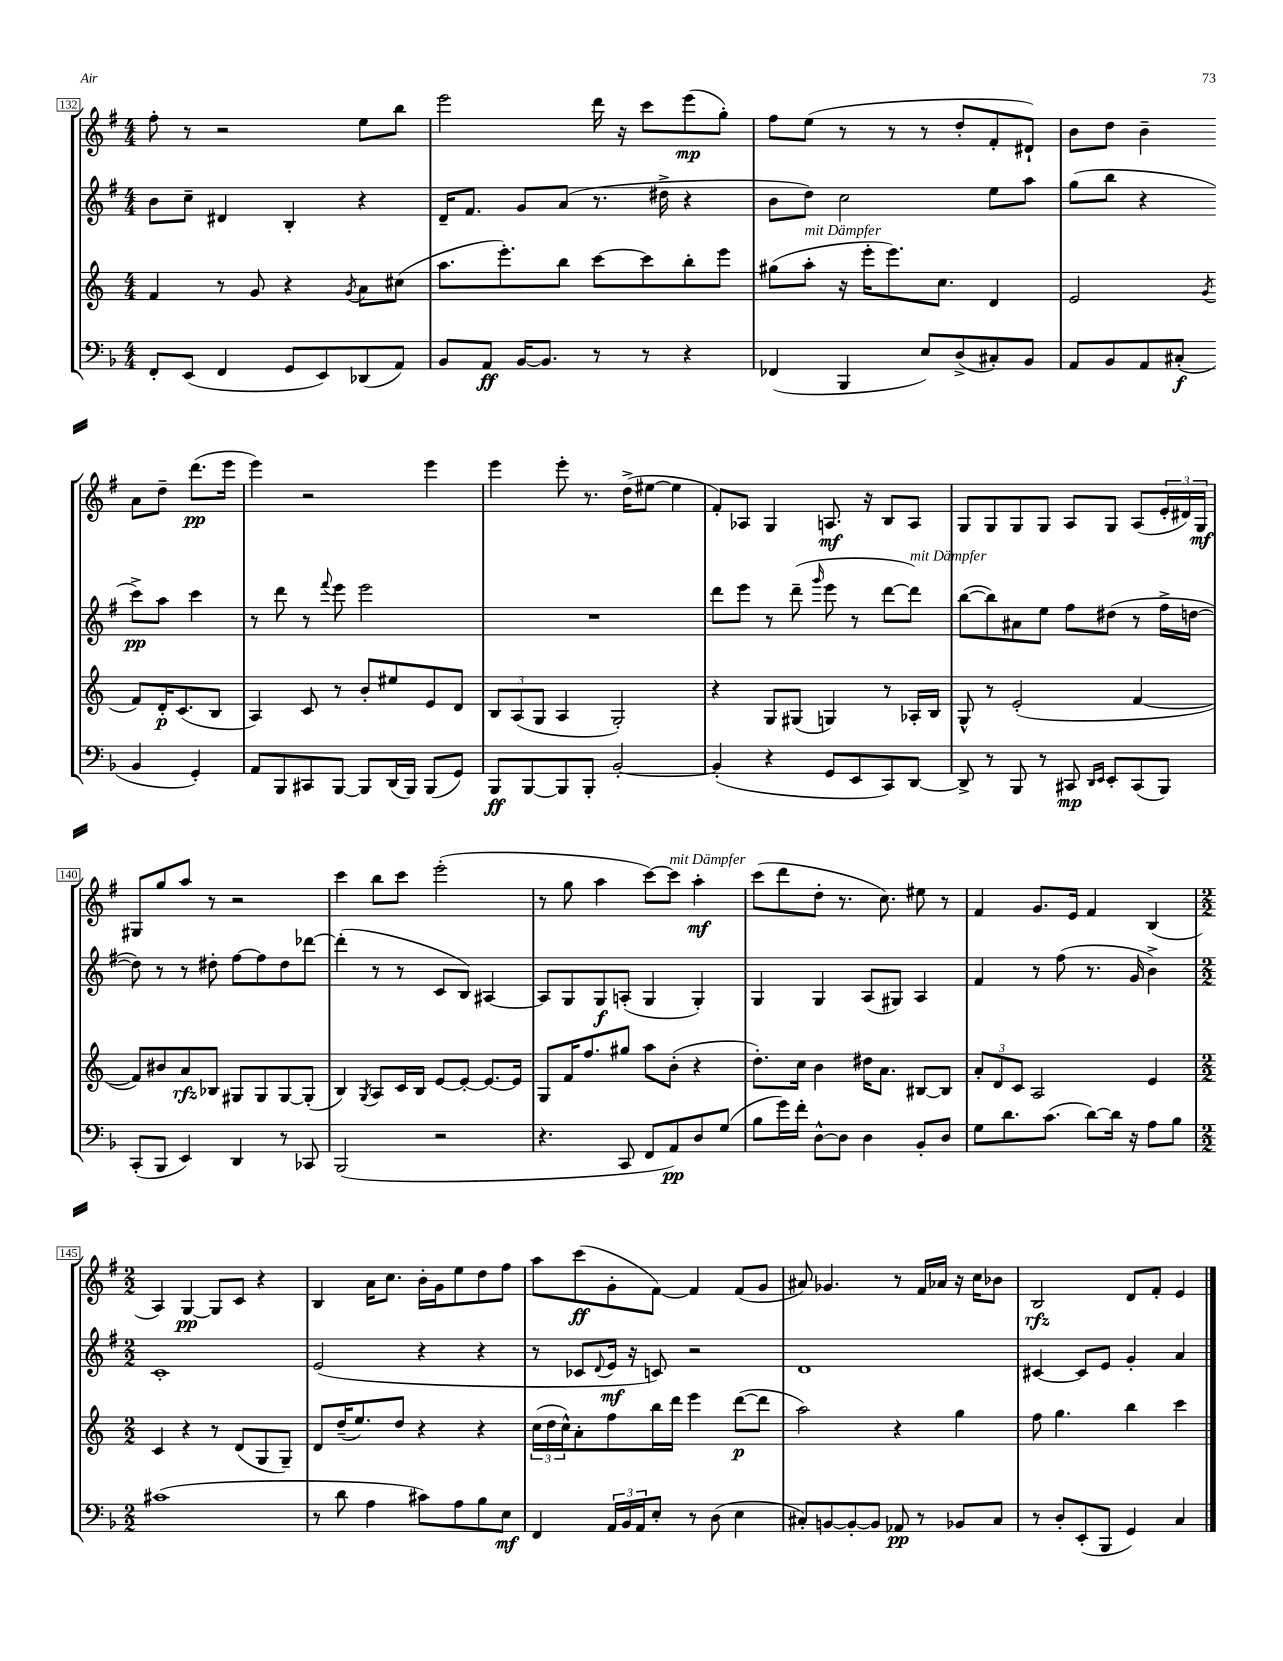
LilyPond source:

<<
\new StaffGroup <<
\new Staff = "s0" {
    \clef treble \key g \major \numericTimeSignature \time 4/4
    fis''8-. r8 r2 e''8 b''8 |
    e'''2 d'''16 r16 c'''8 e'''8\mp( g''8-.) |
    fis''8 e''8( r8 r8 r8 d''8-. fis'8-. dis'8-!) |
    b'8 d''8 b'4-- a'8 d''8-- d'''8.\pp( e'''16 |
    e'''4) r2 e'''4 |
    e'''4 e'''8-. r8. d''16->( eis''8~ eis''4 |
    fis'8-.) aes8 g4 a8.\mf r16 b8 a8 |
    g8 g8 g8 g8 a8 g8 a8( \tuplet 3/2 { e'16-. dis'16) g16\mf } |
    gis8 g''8 a''8 r8 r2 |
    c'''4 b''8 c'''8 e'''2-.( |
    r8 g''8 a''4 c'''8~) c'''8^\markup { \italic "mit Dämpfer" } a''4-.\mf |
    c'''8( d'''8 d''8-. r8. c''8.) eis''8 r8 |
    fis'4 g'8. e'16 fis'4 b4( |
    \numericTimeSignature \time 2/2 a4) g4~\pp g8 c'8 r4 |
    b4 a'16 c''8. b'16-. g'16 e''8 d''8 fis''8 |
    a''8 c'''8\ff( g'8-. fis'8~) fis'4 fis'8( g'8 |
    ais'8) ges'4. r8 fis'16 aes'16 r16 c''16 bes'8 |
    b2\rfz d'8 fis'8-. e'4 \bar "|." |
}
\new Staff = "s1" {
    \clef treble \key g \major \numericTimeSignature \time 4/4
    b'8 c''8-- dis'4 b4-. r4 |
    d'16-- fis'8. g'8 a'8( r8. dis''16-> r4 |
    b'8 d''8) c''2 e''8 a''8 |
    g''8( b''8 r4 c'''8->\pp) a''8 c'''4 |
    r8 d'''8 r8 \appoggiatura { fis'''8 } e'''8 e'''2 |
    R1 |
    d'''8 e'''8 r8 d'''8--( \grace { g'''16 } e'''8 r8 d'''8~ d'''8^\markup { \italic "mit Dämpfer" }) |
    b''8~( b''8) ais'8 e''8 fis''8 dis''8( r8 fis''16-> d''16~ |
    d''8) r8 r8 dis''8-. fis''8~ fis''8 dis''8 des'''8~ |
    des'''4-.( r8 r8 c'8 b8) ais4~ |
    ais8 g8 g8\f a8-.( g4 g4-.) |
    g4 g4 a8( gis8) a4 |
    fis'4 r8 fis''8( r8. g'16 b'4->) |
    \numericTimeSignature \time 2/2 c'1-. |
    e'2( r4 r4 |
    r8 ces'8 \appoggiatura { d'8 } e'16\mf r16 c'8) r2 |
    d'1 |
    cis'4~ cis'8 e'8 g'4-. a'4 \bar "|." |
}
\new Staff = "s2" {
    \clef treble \key c \major \numericTimeSignature \time 4/4
    f'4 r8 g'8 r4 \acciaccatura { g'8 } a'8 cis''8( |
    a''8. e'''8.-.) b''8 c'''8~ c'''8 b''8-. e'''8 |
    gis''8( a''8-.^\markup { \italic "mit Dämpfer" } r16 e'''16-. e'''8.) c''8. d'4 |
    e'2 \acciaccatura { g'8 } f'8 d'16-.\p c'8.( b8 |
    a4) c'8 r8 b'8-. eis''8 e'8 d'8 |
    \tuplet 3/2 { b8 a8( g8 } a4 g2-.) |
    r4 g8 gis8( g4) r8 aes16-. b16 |
    g8-^ r8 e'2-.( f'4~ |
    f'8) bis'8 a'8\rfz bes8 gis8 gis8 gis8~ gis8-.( |
    b4) \acciaccatura { g8 } a8 c'16 b16 e'8~ e'8~-. e'8.~ e'16 |
    g8 f'16 f''8. gis''8 a''8 b'8-.( r4 |
    d''8.-.) c''16 b'4 dis''16 a'8. bis8~ bis8 |
    \tuplet 3/2 { a'8-. d'8 c'8 } a2 e'4 |
    \numericTimeSignature \time 2/2 c'4 r4 r8 d'8( g8 g8--) |
    d'8 d''16--( e''8.) d''8 r4 r4 |
    \tuplet 3/2 { c''16( d''16 c''16-^) } a'8-. f''8 b''16 d'''16 e'''4 d'''8~\p( d'''8 |
    a''2) r4 g''4 |
    f''8 g''4. b''4 c'''4 \bar "|." |
}
\new Staff = "s3" {
    \clef bass \key f \major \numericTimeSignature \time 4/4
    f,8-. e,8( f,4 g,8 e,8) des,8( a,8) |
    bes,8 a,8\ff bes,16~ bes,8. r8 r8 r4 |
    fes,4( bes,,4 e8) d8->( cis8-.) bes,8 |
    a,8 bes,8 a,8 cis8-.\f( bes,4 g,4-.) |
    a,8 bes,,8 cis,8 bes,,8~ bes,,8 d,16( bes,,16) bes,,8( g,8) |
    bes,,8\ff bes,,8~ bes,,8 bes,,8-. bes,2~-. |
    bes,4-.( r4 g,8 e,8 c,8) d,8~ |
    d,8-> r8 bes,,8 r8 cis,8\mp \grace { d,16 e,16 } e,8-. cis,8( bes,,8) |
    c,8-.( bes,,8 e,4) d,4 r8 ces,8 |
    bes,,2( r2 |
    r4. c,8 f,8 a,8\pp) d8 g8( |
    bes8 g'16) f'16-. d8~-^ d8 d4 bes,8-. d8 |
    g8 d'8. c'8.( d'8~) d'16 r16 a8 bes8 |
    \numericTimeSignature \time 2/2 cis'1( |
    r8 d'8 a4 cis'8) a8 bes8 e8\mf |
    f,4 \tuplet 3/2 { a,16 bes,16 a,16 } e8-. r8 d8( e4 |
    cis8-.) b,8~ b,8~-. b,8 aes,8\pp r8 bes,8 cis8 |
    r8 d8-. e,8-.( bes,,8 g,4) c4 \bar "|." |
}
>>
>>
\layout { \context { \Score currentBarNumber = #132 \override BarNumber.stencil = #(make-stencil-boxer 0.1 0.3 ly:text-interface::print) } }
